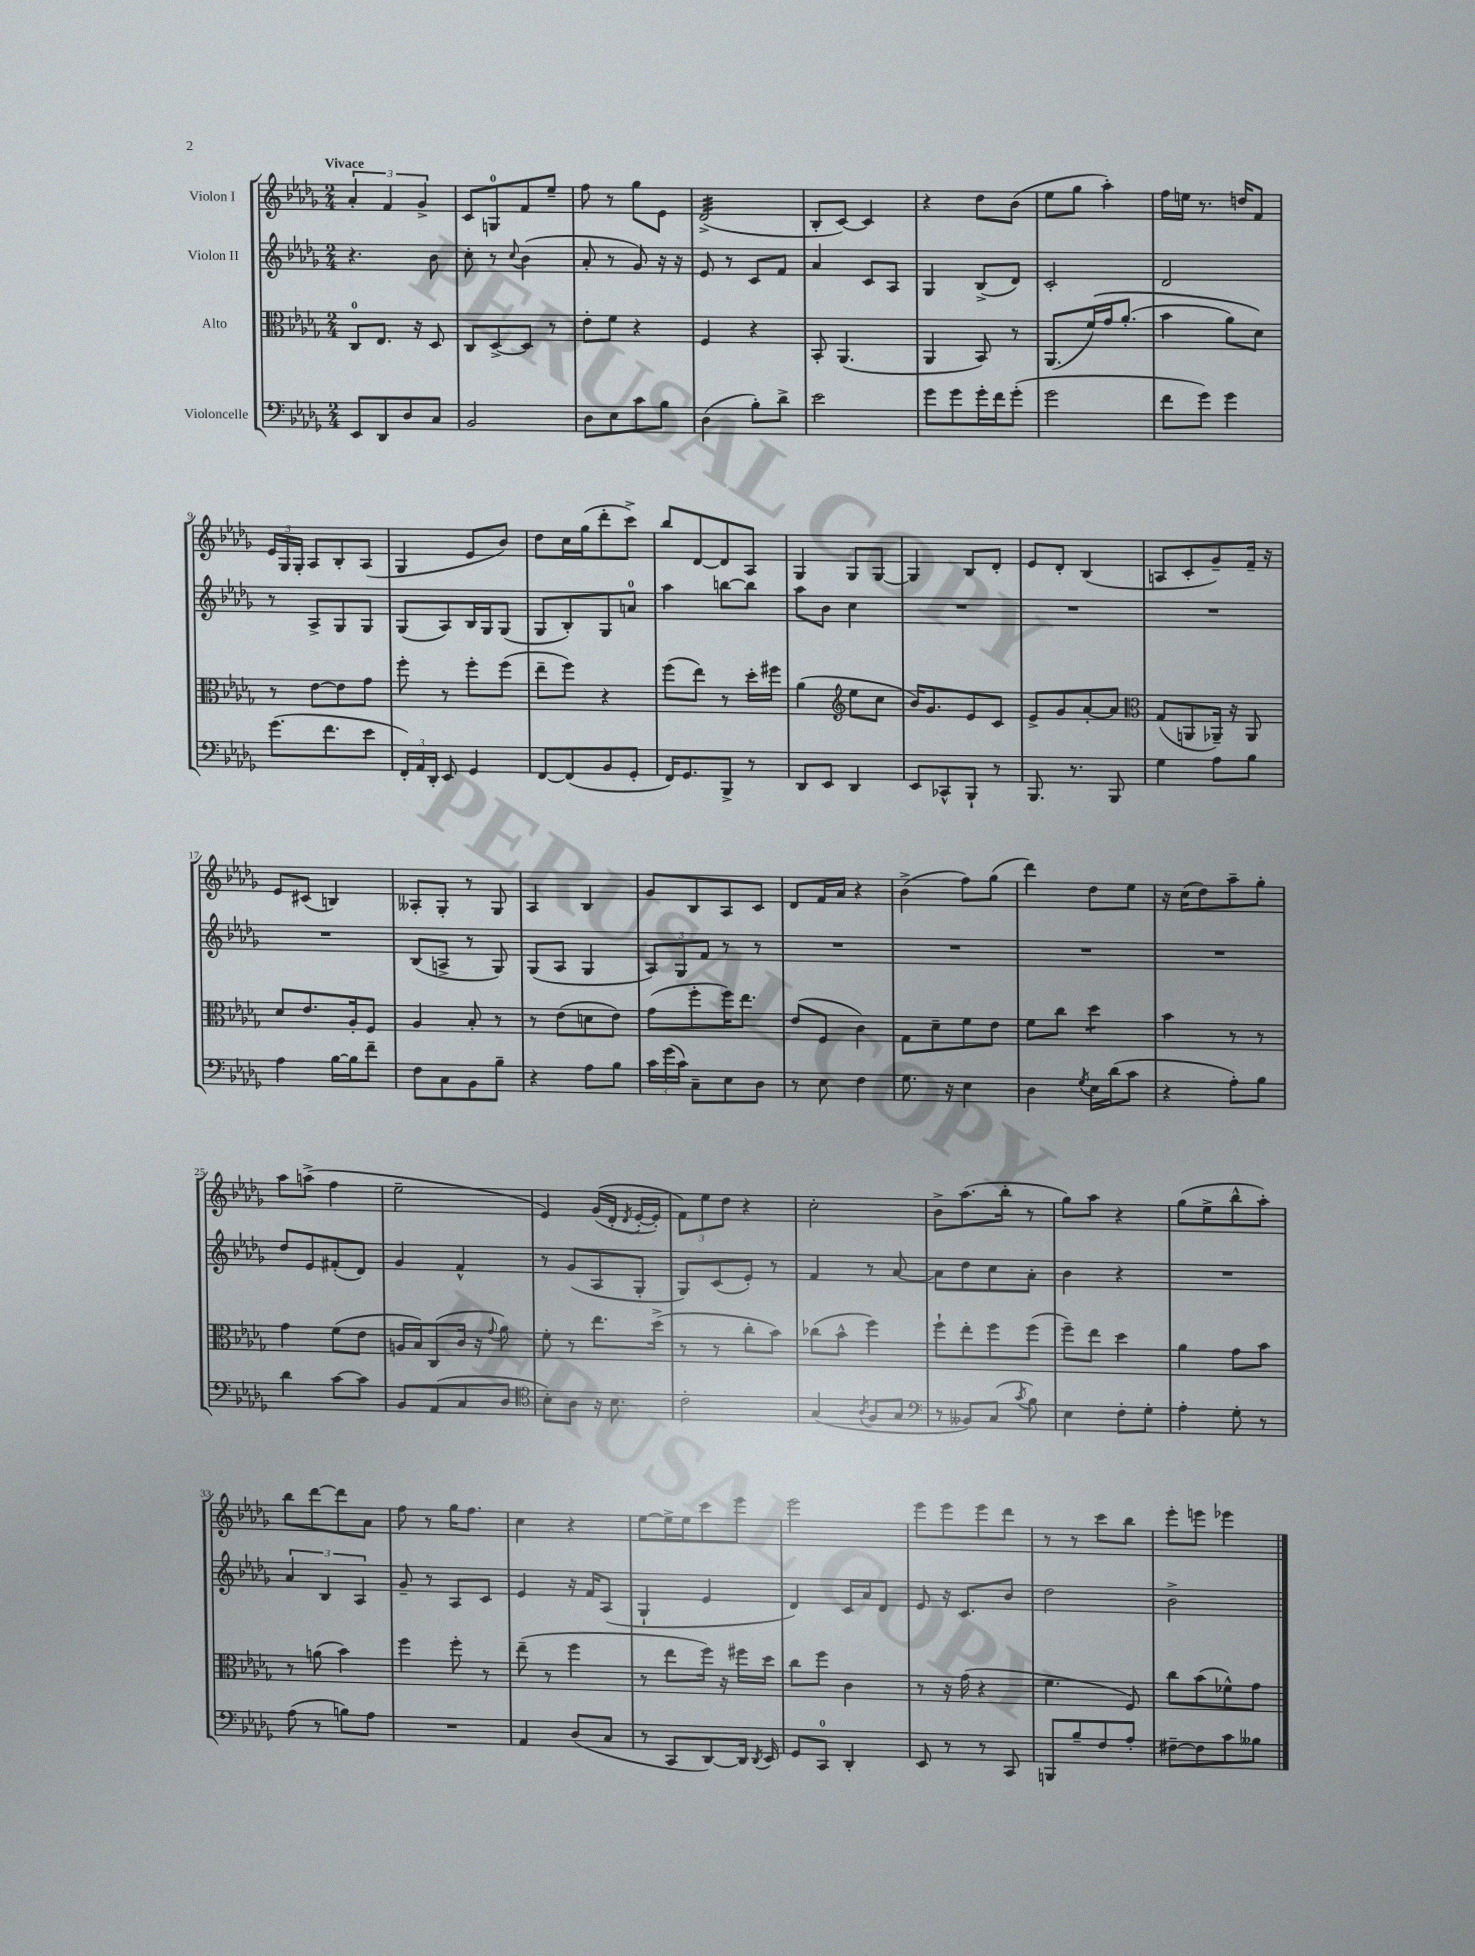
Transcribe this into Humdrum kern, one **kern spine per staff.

**kern	**kern	**kern	**kern
*staff4	*staff3	*staff2	*staff1
*clefF4	*clefC3	*clefG2	*clefG2
*k[b-e-a-d-g-]	*k[b-e-a-d-g-]	*k[b-e-a-d-g-]	*k[b-e-a-d-g-]
*M2/4	*M2/4	*M2/4	*M2/4
8EE-/L	8C/L	4.r	6a-'/
8DD-/	8.E-/J	.	.
.	.	.	6f/
8D-/	.	.	.
.	16r	.	.
.	.	.	6g-^/
8C/J	8D-/	8b-\	.
=	=	=	=
2BB-/	8C/L	8cc'\	8c/L
.	[8D-^/	8r	8G/
.	.	8qqcc/	.
.	8D-/]J	(4b-\	8f/
.	8r	.	8ee-~/J
=	=	=	=
8D-\L	8e-'\L	8a-'/	8ff\
8E-\	8f\J	8r	8r
8c\	4r	8g-/)	8gg-\L
8B-\J	.	16r	8e-\J
.	.	16r	.
=	=	=	=
(4D-\	4F/	8e-/	(2d-^/
.	.	8r	.
8B-'\L)	4r	8c/L	.
8d-^\J	.	8f/J	.
=	=	=	=
2e-\	8BB-'/	4a-/	8B-'/L
.	(4.AA-/	.	[8c/J)
.	.	8c/L	4c/]
.	.	8A-/J	.
=	=	=	=
8g-\L	4AA-/	4G-/	4r
8g-\	.	.	.
16g-'\L	8BB-/)	(8B-^/L	8dd-\L
16f\J	.	.	.
(8g-'\J	8r	8d-/J)	(8b-\J
=	=	=	=
2g-\	(8.AA-/L	2c'/	8ee-\L
.	.	.	8gg-\J
.	&(16f/L)	.	.
.	16g-/J	.	4aa-'\)
.	(8.a-'/J	.	.
=	=	=	=
8f\L	4b-\	2d-/	16ff\LL
.	.	.	16ee\JJ
8g-\J)	.	.	8.r
4g-\	8a-\L)	.	.
.	.	.	16dd/LK
.	8d-\J&)	.	8f/J
=	=	=	=
(8.g-\L	8r	8r	24e-/LL
.	.	.	24G-/
.	.	.	24G-'/JJ
.	[8e-\L	8A-^/L	8A-/L
8.f\	.	.	.
.	8e-\]	8G-/	8B-'/
8e-\J	8g-\J	8G-/J	(8A-/J
=	=	=	=
24FF'/LL)	8ff'\	(8G-/L	4G-/
24AA-/	.	.	.
24DD-'/JJ	.	.	.
8EE-/	8r	8A-/)	.
4GG-/	8ff'\L	16B-/L	8e-/L
.	.	16G-/J	.
.	(8ff\J	(8G-/J	8b-/J)
=	=	=	=
[8FF/L	8ee-~\L	8G-/L	8dd-\L
(8FF/]	8ff\J)	8B-'/)	16cc\L
.	.	.	(16gg-\J
8BB-/	4r	8G-/	8ddd-'\
8GG-'/J	.	8a/J	8ccc^\J)
=	=	=	=
16FF/LK)	(8ff\L	4aa-\	8bb-/L
8.GG-/	.	.	.
.	8ee-\J)	.	[8d-/
8BBB-^/J	8r	[8bb\L	8d-/]
8r	16dd-'\LL	8bb\]J	8A-/J
.	16ff#\JJ	.	.
=	=	=	=
8DD-/L	(4a-\	8aa-\L	4G-/
8EE-/J	.	8b-\J	.
*	*clefG2	*	*
4DD-/	8ee-\L	4cc\	8G-/L
.	8cc\J	.	[8G-/J
=	=	=	=
8EE-/L	16b-/LK)	2r	4G-/]
.	8.g-/	.	.
8CC-^^/	.	.	.
8BBB-`/J	8e-/	.	8B-/L
8r	8c/J	.	8d-'/J
=	=	=	=
8.BBB-/	8e-^/L	2r	8e-/L
.	8g-/	.	8d-'/J
8.r	.	.	.
.	[8a-'/	.	(4B-/
8BBB-/	8a-/]J	.	.
=	=	=	=
*	*clefC3	*	*
4G-\	(8G-/L	2r	8A/L
.	8AA/	.	8c'/
8A-\L	16AA-~/Jk)	.	8g-~/)
.	16r	.	.
8B-\J	8AA-/	.	16f~/Jk
.	.	.	16r
=	=	=	=
4A-\	8d-/L	2r	8e-/L
.	8.e-/	.	(8c#/J
[16B-\LL	.	.	4B/)
16B-\]J	16A-'/k	.	.
8f~\J	8F/J	.	.
=	=	=	=
8F\L	4A-/	(8B-/L	8A--'/L
8C\	.	8A^/J	8G-'/J
8BB-\	8B-'/	8r	8r
8B-~\J	8r	8G-/)	8G-/
=	=	=	=
4r	8r	(8G-/L	4A-/
.	(8e-\L	8A-/J	.
8A-\L	8d\	4G-/	4B-/
8B-\J	8e-\J)	.	.
=	=	=	=
24c\LL	(8g-\L	12A-/L)	8g-/L
(24g-\	.	.	.
24c\JJ)	.	12G-/	.
8C~\L	8ff'\	.	8B-/
.	.	12f/J	.
8E-\	16ff\K)	8r	8A-/
.	8.ee-\J	.	.
8D-\J	.	8r	8c/J
=	=	=	=
8r	(8e-/L	2r	8d-/L
8E-\	8F/J	.	16f/L
.	.	.	16a-/JJ
4F\	4c\)	.	4r
=	=	=	=
8.G-\	8G-\L	2r	(4b-^\
.	8d-~\	.	.
16r	.	.	.
4E-\	8f\	.	8ff\L)
.	8e-\J	.	(8gg-\J
=	=	=	=
4D-\	8f\L	2r	4ddd-\)
.	8cc\J	.	.
8qG-/	.	.	.
16E-\LL	4dd-\	.	8dd-\L
(16d-\J	.	.	.
8c\J	.	.	8ee-\J
=	=	=	=
4r	4b-\	2r	16r
.	.	.	(16cc\LK
.	.	.	8dd-\)
8A-'\L)	8r	.	8aa-~\
8B-\J	8r	.	8gg-'\J
=	=	=	=
4d-\	4g-\	8dd-/L	8aa-\L
.	.	8e-/	(8aa^\J
[8c\L	(8f\L	(8f#'/	4ff\
8c\]J	8e-\J	8d-/J)	.
=	=	=	=
8BB-/L	16A/LL	4g-/	2ee-~\
.	16B-/J)	.	.
(8AA-/	(8C/	.	.
8C/	16c/Jk	4f^^/	.
.	16r	.	.
.	8qqg-/	.	.
8D-/J	8a-\)	.	.
=	=	=	=
*clefC4	*	*	*
8B-'\L)	8f'\	8r	4e-/)
8A-\J	8r	(8g-/L	.
16r	8.ee-\L	8A-/	&((16g-/LL
8.B-\	.	.	16d-'/JJ
.	.	.	8qd-/
.	.	8G-'/J	[16e-'/LL
.	(16dd-^\Jk	.	16e-'/]JJ)
=	=	=	=
2c'\	8r	8G-/L)	12f\L&)
.	.	.	12ee-\
.	8r	(8c/	.
.	.	.	12dd-\J
.	8cc'\L	8e-'/J)	4r
.	8b-\J)	8r	.
=	=	=	=
(4G-/	(8cc-\L	4f/	2cc'\
.	8b-^^\J	.	.
8qA-/	.	.	.
8F/L	4ff\)	8r	.
8G-/J	.	[8a-/	.
=	=	=	=
*clefF4	*	*	*
8r	8ff`\L	8a-\]L	8b-^\L
8BB--/L)	8ee-'\	8dd-\	(8.aa-\
(8C/J	8ff\	8cc\	.
.	.	.	16bb-'\Jk
8qc/	.	.	.
8B-\)	(8ff\J	8a-'\J	8r
=	=	=	=
4E-\	8ff~\L)	4b-\	8gg-\L)
.	8ee-\J	.	8aa-\J
8F'\L	4dd-\	4r	4r
8G-'\J	.	.	.
=	=	=	=
4A-'\	4a-\	2r	(8gg-\L
.	.	.	8ee-^\
8G-'\	8g-\L	.	8bb-^^\
8r	8b-\J	.	8aa-'\J)
=	=	=	=
(8A-\	8r	6a-/	8bb-\L
8r	(8a\	.	[8ddd-\
.	.	6B-/	.
8B\L)	4b-\)	.	8ddd-\]
.	.	6A-/	.
8A-\J	.	.	8a-\J
=	=	=	=
2r	4ff\	8g-~/	8ff\
.	.	8r	8r
.	8ff'\	8A-/L	16gg-\LK
.	.	.	8.ff\J
.	8r	8c/J	.
=	=	=	=
4AA-/	(8ee-~\	4e-/	4cc\
.	8r	.	.
(8D-/L	4ff\	16r	4r
.	.	16f/LK	.
8C/J	.	(8A-/J	.
=	=	=	=
8r	8r	4G-`/	[8ee-\L
8CC/L	8ee-\L	.	16ee-^\]L
.	.	.	16ee-\J
[8DD-/)	16ff\Jk)	4e-/	8ccc\
.	16r	.	.
16DD-/]Jk	16ff#\LL	.	8eee-\J
8qDD-/	.	.	.
16EE-/	16dd-\JJ	.	.
=	=	=	=
8GG-/L	8cc\L	4d-/)	2eee-\
8CC/J	8ff\J	.	.
4DD-'/	4c\	16c/LL	.
.	.	16a-/J	.
.	.	8d-/J	.
=	=	=	=
8EE-/	8r	8e-/	8eee-\L
8r	16r	16r	8eee-\
.	(16g-\	8.c/L	.
8r	4r	.	8eee-\
8CC/	.	8b-/J	8ddd-\J
=	=	=	=
8BBB/L	4.f\	2dd-\	8r
8B-~/	.	.	8r
8F/	.	.	8ccc\L
8A-'/J	8F/)	.	8bb-\J
=	=	=	=
[8F#~\L	8cc\L	2b-^\	8eee-'\L
8F#\]	(8b-\	.	8eee\J
8c\	8f-^^\)	.	4eee-\
8B--\J	8g-\J	.	.
==	==	==	==
*-	*-	*-	*-
